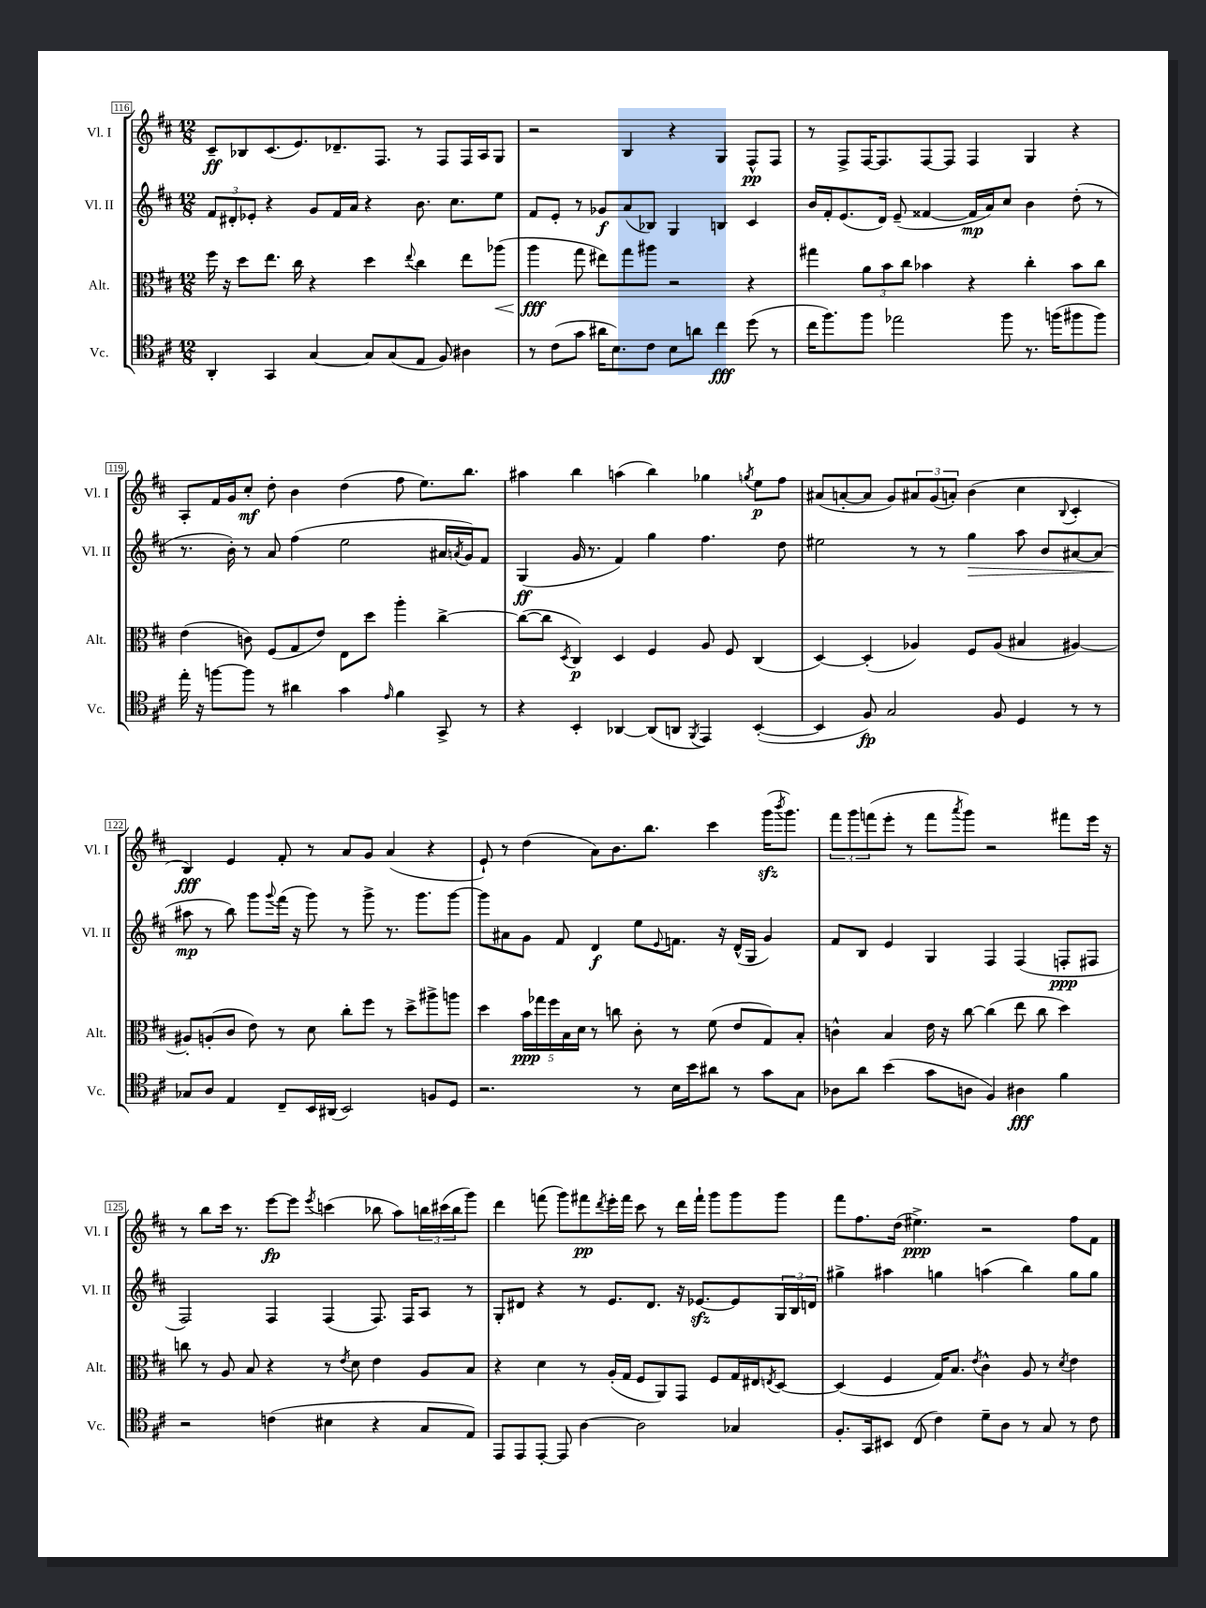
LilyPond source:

<<
\new StaffGroup <<
\new Staff = "s0" \with { instrumentName = "Vl. I" shortInstrumentName = "Vl. I" } {
    \clef treble \key d \major \numericTimeSignature \time 12/8
    cis'8--\ff bes8 cis'8.( e'8.) des'8.-- fis8. r8 fis8 fis16 a16 g8 |
    r2 b4 r4 g4 fis8-^\pp fis8 |
    r8 fis8-> fis16~ fis8. fis8~ fis8 fis4 g4 r4 |
    a8-. fis'16 g'16 cis''8-.\mf d''8-. b'4 d''4( fis''8 e''8.) b''8. |
    ais''4 b''4 a''4( b''4) ges''4 \acciaccatura { g''8 } e''8\p fis''8 |
    ais'8( a'8~-. a'8 g'8) \tuplet 3/2 { ais'8 g'8( a'8-.) } b'4( cis''4 \appoggiatura { b8 } cis'4-. |
    b4\fff) e'4 fis'8-. r8 a'8 g'8 a'4( r4 |
    e'8-!) r8 d''4( a'8) b'8. b''8. cis'''4 g'''16\sfz( \acciaccatura { b'''8 } g'''8.) |
    \tuplet 3/2 { fis'''8 g'''8 f'''8( } e'''8-. r8 f'''8 \acciaccatura { a'''8 } g'''8) r2 fis'''8 e'''16 r16 |
    r8 b''8 cis'''16 r8. e'''8~\fp e'''8 \acciaccatura { e'''8 } c'''4( bes''8 a''8) \tuplet 3/2 { b''16 cis'''16( b''16 } g'''8) |
    d'''4 f'''8( g'''8) fis'''8\pp \acciaccatura { d'''8 } e'''16-. fis'''16 cis'''8 r8 d'''16 fis'''16-! g'''8 g'''8 g'''8 |
    fis'''8 fis''8. d''16( eis''4.->\ppp) r2 fis''8 fis'8 \bar "|." |
}
\new Staff = "s1" \with { instrumentName = "Vl. II" shortInstrumentName = "Vl. II" } {
    \clef treble \key d \major \numericTimeSignature \time 12/8
    \tuplet 3/2 { fis'8 dis'8-. ees'8-. } r4 g'8 fis'16 a'16 r4 b'8. cis''8. e''8 |
    fis'8 e'8-. r8 ges'8\f a'8( bes8) g4 b4 cis'4 |
    b'16 fis'16-. e'8.( d'16) e'8--( fisis'4~ fisis'16\mp a'16) cis''8 b'4 d''8-.( r8 |
    r8. b'16-.) r8 a'8 fis''4( e''2 ais'16 \acciaccatura { a'8 } g'16) fis'8 |
    g4\ff( g'16 r8. fis'4) g''4 fis''4. d''8 |
    eis''2 r8 r8 g''4\> a''8 b'8 ais'8~ ais'8( |
    ais''8\mp\! r8 b''8) g'''8 \appoggiatura { g'''8 } fis'''16( r16 g'''8) r8 g'''8-> r8. g'''8. g'''8~ |
    g'''8 ais'8 g'8 fis'8 d'4\f e''8 \appoggiatura { e'8 } f'8. r16 d'16-^( g16 g'4) |
    fis'8 b8 e'4 g4 fis4 fis4( f8-.\ppp fis8 |
    fis2) fis4 fis4( fis8.) fis16 a8 r8 |
    g8-. dis'8 r4 r8 e'8. dis'8. r16 ees'8.~\sfz ees'8 \tuplet 3/2 { g16 b16 d'16 } |
    gis''4-> ais''4 g''4 a''4( b''4) g''8 g''8 \bar "|." |
}
\new Staff = "s2" \with { instrumentName = "Alt." shortInstrumentName = "Alt." } {
    \clef alto \key d \major \numericTimeSignature \time 12/8
    fis''16 r16 d''8 e''8. cis''16 r4 d''4 \appoggiatura { e''8 } cis''4 e''8 aes''8\<( |
    a''4\fff\! g''8 eis''8) g''8 ais''8 r2 r4 |
    gis''4 \tuplet 3/2 { a'8 b'8 cis''8 } bes'4 r4 cis''4-. bes'8 cis''8 |
    e'4( c'8) fis8( g8 e'8) e8 d''8 a''4-. cis''4~-> |
    cis''8~( cis''8 \acciaccatura { d8 } cis4\p) d4 fis4 a8 fis8 cis4( |
    d4~) d4-.( aes4) fis8 aes8( bis4 ais4~) |
    ais8-. a8-.( cis'8 e'8) r8 d'8 cis''8-. fis''8 r8 d''8-> ais''8-> a''8 |
    d''4 \tuplet 5/4 { b'16\ppp ges''16 fis''16 b16 d'16 } r8 c''8 cis'8-. r8 fis'8( e'8 g8) b8-. |
    c'4-^ b4 e'16 r16 cis''8~ cis''4( e''8 cis''8 d''4) |
    c''8 r8 a8 b8 r4 r8 \acciaccatura { e'8 } d'8 e'4 a8 b8 |
    r4 d'4 r8 a16-.( g16 fis8 a,8) g,8 fis8 g16 eis16 \acciaccatura { e8 } d8~ |
    d4( fis4 g16) b8. \acciaccatura { e'8 } cis'4-^ a8 r8 \acciaccatura { d'8 } e'4 \bar "|." |
}
\new Staff = "s3" \with { instrumentName = "Vc." shortInstrumentName = "Vc." } {
    \clef tenor \key d \major \numericTimeSignature \time 12/8
    a,4-. g,4 g4~ g8 g8( e8 fis8) ais4 |
    r8 cis'8( g'8 ais'16 b8.) cis'8 b8 a'8 cis''4\fff d''8( r8 |
    cis''16 fis''8.) fis''8 ees''2 fis''8 r8. f''16( fis''8 fis''8) |
    e''16-. r16 f''8~ f''8 r8 ais'4 g'4 \grace { e'16 } fis'4 g,8-> r8 |
    r4 b,4-. aes,4~ aes,8( a,8 \acciaccatura { fis,8 } e,4) b,4~-.( |
    b,4 fis8\fp) g2 fis8 d4 r8 r8 |
    ges8 a8 e4 cis8-- b,16 ais,16( b,2) f8 d8 |
    r2. r8 b16 b'16 ais'8 r8 g'8 g8 |
    aes8 a'8 b'4( g'8 a8 fis4) ais4\fff fis'4 |
    r2 c'4( bis4 r4 g8 e8) |
    e,8 e,8 e,8~-. e,8 a4~ a2 ges4 |
    fis8.-. g,16 bis,8 cis8( cis'4) d'8-- a8 r8 g8 r8 cis'8 \bar "|." |
}
>>
>>
\layout { \context { \Score currentBarNumber = #116 \override BarNumber.stencil = #(make-stencil-boxer 0.1 0.3 ly:text-interface::print) } }
